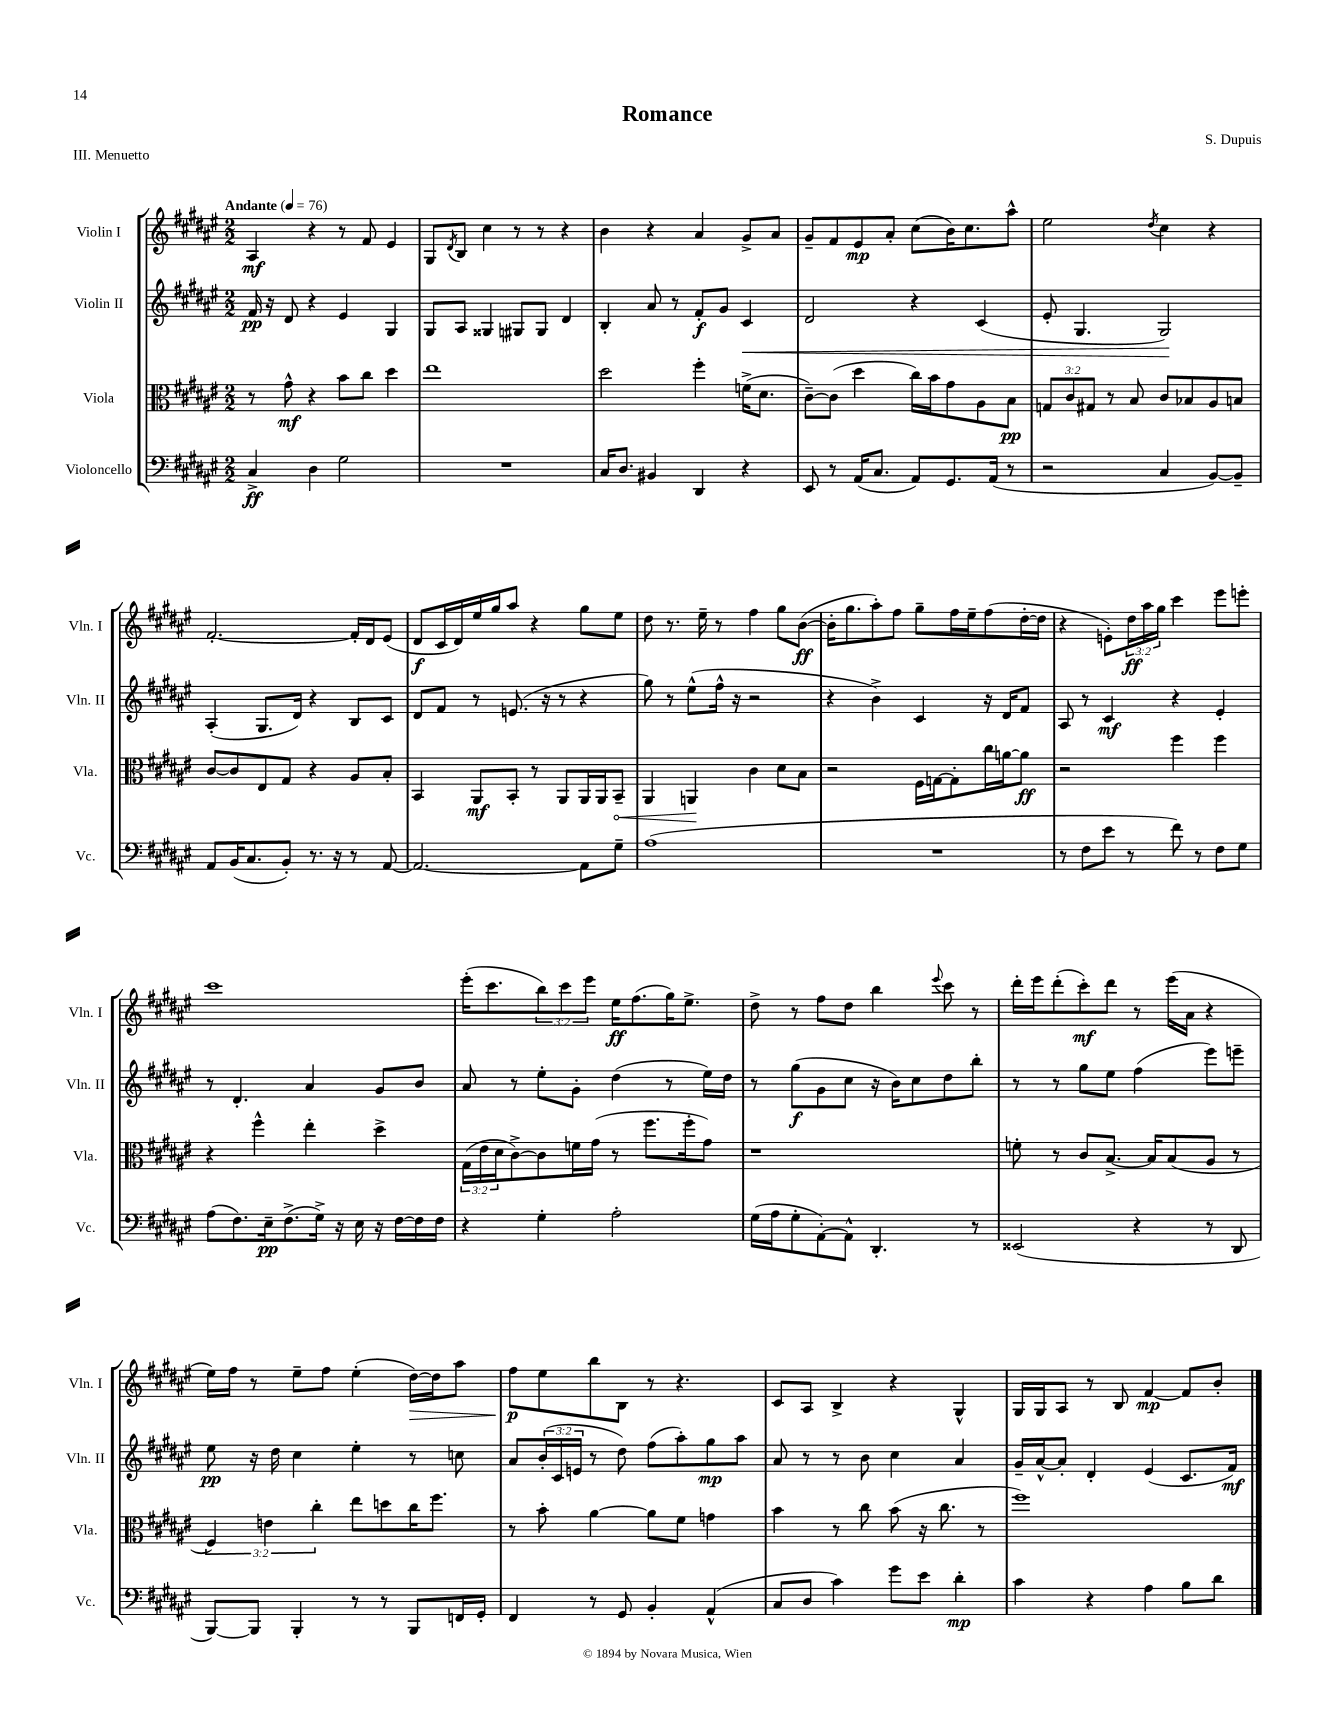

**kern	**kern	**kern	**kern
*staff4	*staff3	*staff2	*staff1
*clefF4	*clefC3	*clefG2	*clefG2
*k[f#c#g#d#a#e#]	*k[f#c#g#d#a#e#]	*k[f#c#g#d#a#e#]	*k[f#c#g#d#a#e#]
*M2/2	*M2/2	*M2/2	*M2/2
*MM76	*MM76	*MM76	*MM76
4C#^/	8r	16f#/	4A#/
.	.	16r	.
.	8g#^^\	8d#/	.
4D#\	4r	4r	4r
2G#\	8b\L	4e#/	8r
.	8cc#\J	.	8f#/
.	4dd#\	4G#/	4e#/
=	=	=	=
1r	1ee#	8G#/L	8G#/L
.	.	.	8qd#/
.	.	8A#/J	8B/J
.	.	4G##/	4cc#\
.	.	8G#/L	8r
.	.	8G#/J	8r
.	.	4d#/	4r
=	=	=	=
16C#/LK	2dd#\	4B'/	4b\
8.D#/J	.	.	.
4BB#/	.	8a#/	4r
.	.	8r	.
4DD#/	4ff#'\	8f#'/L	4a#/
.	.	8g#/J	.
4r	(16f^\LK	4c#/	8g#^/L
.	8.d#\J	.	.
.	.	.	8a#/J
=	=	=	=
8EE#/	[8c#~\L)	2d#/	8g#~/L
8r	(8c#\]J	.	8f#/
(16AA#/LK	4dd#\	.	8e#/
8.C#/J	.	.	.
.	.	.	8a#'/J
8AA#/L)	16cc#\LL)	4r	(8cc#\L
.	16b\J	.	.
8.GG#/	8g#\	.	16b\K)
.	.	.	8.cc#\
.	8A#\	(4c#/	.
(16AA#/Jk	.	.	.
8r	8B\J	.	8aa#^^\J
=	=	=	=
2r	12G/L	8e#'/	2ee#\
.	12c#/	.	.
.	.	4.G#/	.
.	12G#/J	.	.
.	8r	.	.
.	8B/	.	.
.	.	.	8qdd#/
4C#/	8c#/L	2G#/)	4cc#\
.	8B-/	.	.
[8BB/L)	8A#/	.	4r
8BB~/]J	8B/J	.	.
=	=	=	=
8AA#/L	[8c#/L	(4A#'/	[2.f#'/
(16BB/K	8c#/]	.	.
8.C#/	.	.	.
.	8E#/	8.G#/L	.
8BB'/J)	8G#/J	.	.
.	.	16d#/Jk)	.
8.r	4r	4r	.
16r	.	.	.
8r	8A#/L	8B/L	16f#'/]LL
.	.	.	16d#/J
[8AA#/	8B'/J	8c#/J	(8e#/J
=	=	=	=
2.AA#/_	4BB/	8d#/L	8d#/L
.	.	8f#/J	16c#/L
.	.	.	16d#/)
.	8AA#/L	8r	16ee#/
.	.	.	16gg#/J
.	8BB'/J	(8.e/	8aa#/J
.	8r	.	4r
.	.	16r	.
.	8AA#/L	8r	.
8AA#\]L	16AA#/L	4r	8gg#\L
.	16AA#/J	.	.
8G#~\J	8BB~/J	.	8ee#\J
=	=	=	=
(1A#	4AA#/	8gg#\)	8dd#\
.	.	8r	8.r
.	4AA/	(8ee#^^\L	.
.	.	.	16ee#~\
.	.	16ff#^^\Jk	8r
.	.	16r	.
.	4c#\	2r	4ff#\
.	8d#\L	.	8gg#\L
.	8B\J	.	([8b\J
=	=	=	=
1r	2r	4r	16b'\]LK
.	.	.	8.gg#\
.	.	4b^\)	8aa#'\)
.	.	.	8ff#\J
.	16F#\LL	4c#/	8gg#~\L
.	[16G\J	.	.
.	8G'\]	.	16ff#\L
.	.	.	16ee#~\J
.	16cc#\L	16r	(8ff#\
.	[16a\J	16d#/LK	.
.	8a\]J	8f#/J	[16dd#'\L
.	.	.	16dd#\]JJ
=	=	=	=
8r	2r	8A#/	4r
8F#\L	.	8r	.
8e#\J	.	4c#/	8e'\L)
8r	.	.	24dd#\L
.	.	.	24aa#\
.	.	.	24gg#\JJ
8f#\)	4ff#\	4r	4ccc#\
8r	.	.	.
8F#\L	4ff#\	4e#'/	8eee#\L
8G#\J	.	.	8eee'\J
=	=	=	=
(8A#\L	4r	8r	1ccc#
8.F#\)	.	4.d#'/	.
.	4ff#^^\	.	.
16E#~\k	.	.	.
(8.F#^\	.	.	.
.	4ee#'\	4a#/	.
16G#^\Jk)	.	.	.
16r	.	.	.
16E#\	.	.	.
16r	4dd#^\	8g#/L	.
[16F#\LL	.	.	.
16F#\]	.	8b/J	.
16F#\JJ	.	.	.
=	=	=	=
4r	(24G#\LL	8a#/	(16eee#'\LK
.	24e#\	.	.
.	.	.	8.ccc#\
.	24d#\J	.	.
.	[8c#^\)	8r	.
4G#'\	8c#\]	8ee#'\L	12bb\)
.	.	.	12ccc#\
.	16f\L	8g#'\J	.
.	.	.	12eee#\J
.	(16g#\JJ	.	.
2A#'\	8r	(4dd#\	16ee#\LK
.	.	.	(8.ff#\
.	8.ff#\L	.	.
.	.	8r	16gg#\K)
.	16ff#'\k	.	8.ee#^\J
.	8g#\J)	16ee#\LL)	.
.	.	16dd#\JJ	.
=	=	=	=
(16G#\LL	1r	8r	8dd#^\
16A#\J	.	.	.
8G#'\	.	(8gg#\L	8r
[8AA#'\)	.	8g#\	8ff#\L
8AA#^^\]J	.	8cc#\J	8dd#\J
4.DD#'/	.	16r	4bb\
.	.	16b\LK)	.
.	.	8cc#\	.
.	.	.	8qqeee#/
.	.	8dd#\	8ccc#\
8r	.	8bb'\J	8r
=	=	=	=
(2EE##/	8f'\	8r	16ddd#'\LL
.	.	.	16eee#\J
.	8r	8r	(8ddd#'\
.	8c#/L	8gg#\L	8ccc#'\)
.	[8.B^/J	8ee#\J	8ddd#\J
4r	.	(4ff#\	8r
.	16B/]LK	.	.
.	(8B/	.	(16eee#\LL
.	.	.	16a#\JJ
8r	8A#/J	8eee#\L)	4r
8DD#/	8r	8eee~\J	.
=	=	=	=
[8BBB/L)	6F#/)	8ee#\	16ee#\LL)
.	.	.	16ff#\JJ
8BBB/]J	.	16r	8r
.	6e\	.	.
.	.	16dd#\	.
4BBB'/	.	4cc#\	8ee#~\L
.	6cc#'\	.	.
.	.	.	8ff#\J
8r	8ee#\L	4ee#'\	(4ee#'\
8r	8dd\	.	.
8BBB/L	16cc#\K	8r	[16dd#\LL)
.	8.ff#\J	.	16dd#\]J
16FF/L	.	8cc\	8aa#\J
16GG#'/JJ	.	.	.
=	=	=	=
4FF#/	8r	8a#/L	8ff#\L
.	8b'\	(24b'/L	8ee#\
.	.	24c#/	.
.	.	24e/JJ	.
8r	[4a#\	8r	8bb\
8GG#/	.	8dd#\)	8B\J
4BB'/	8a#\]L	(8ff#\L	8r
.	8f#\J	8aa#'\)	4.r
(4AA#^^/	4g\	8gg#\	.
.	.	8aa#\J	.
=	=	=	=
8C#/L	4b\	8a#/	8c#/L
8D#/J	.	8r	8A#/J
4c#\)	8r	8r	4B^/
.	8cc#\	8b\	.
8g#\L	(8b\	4cc#\	4r
8e#\J	16r	.	.
.	8.cc#\	.	.
4d#'\	.	4a#/	4G#^^/
.	8r	.	.
=	=	=	=
4c#\	1ff#)	16g#~/LL	16G#/LL
.	.	[16a#^^/J	16G#/J
.	.	8a#'/]J	8A#/J
4r	.	4d#'/	8r
.	.	.	8B/
4A#\	.	(4e#/	[4f#/
8B\L	.	8.c#/L	8f#/]L
8d#\J	.	.	8b'/J
.	.	16f#/Jk)	.
==	==	==	==
*-	*-	*-	*-
